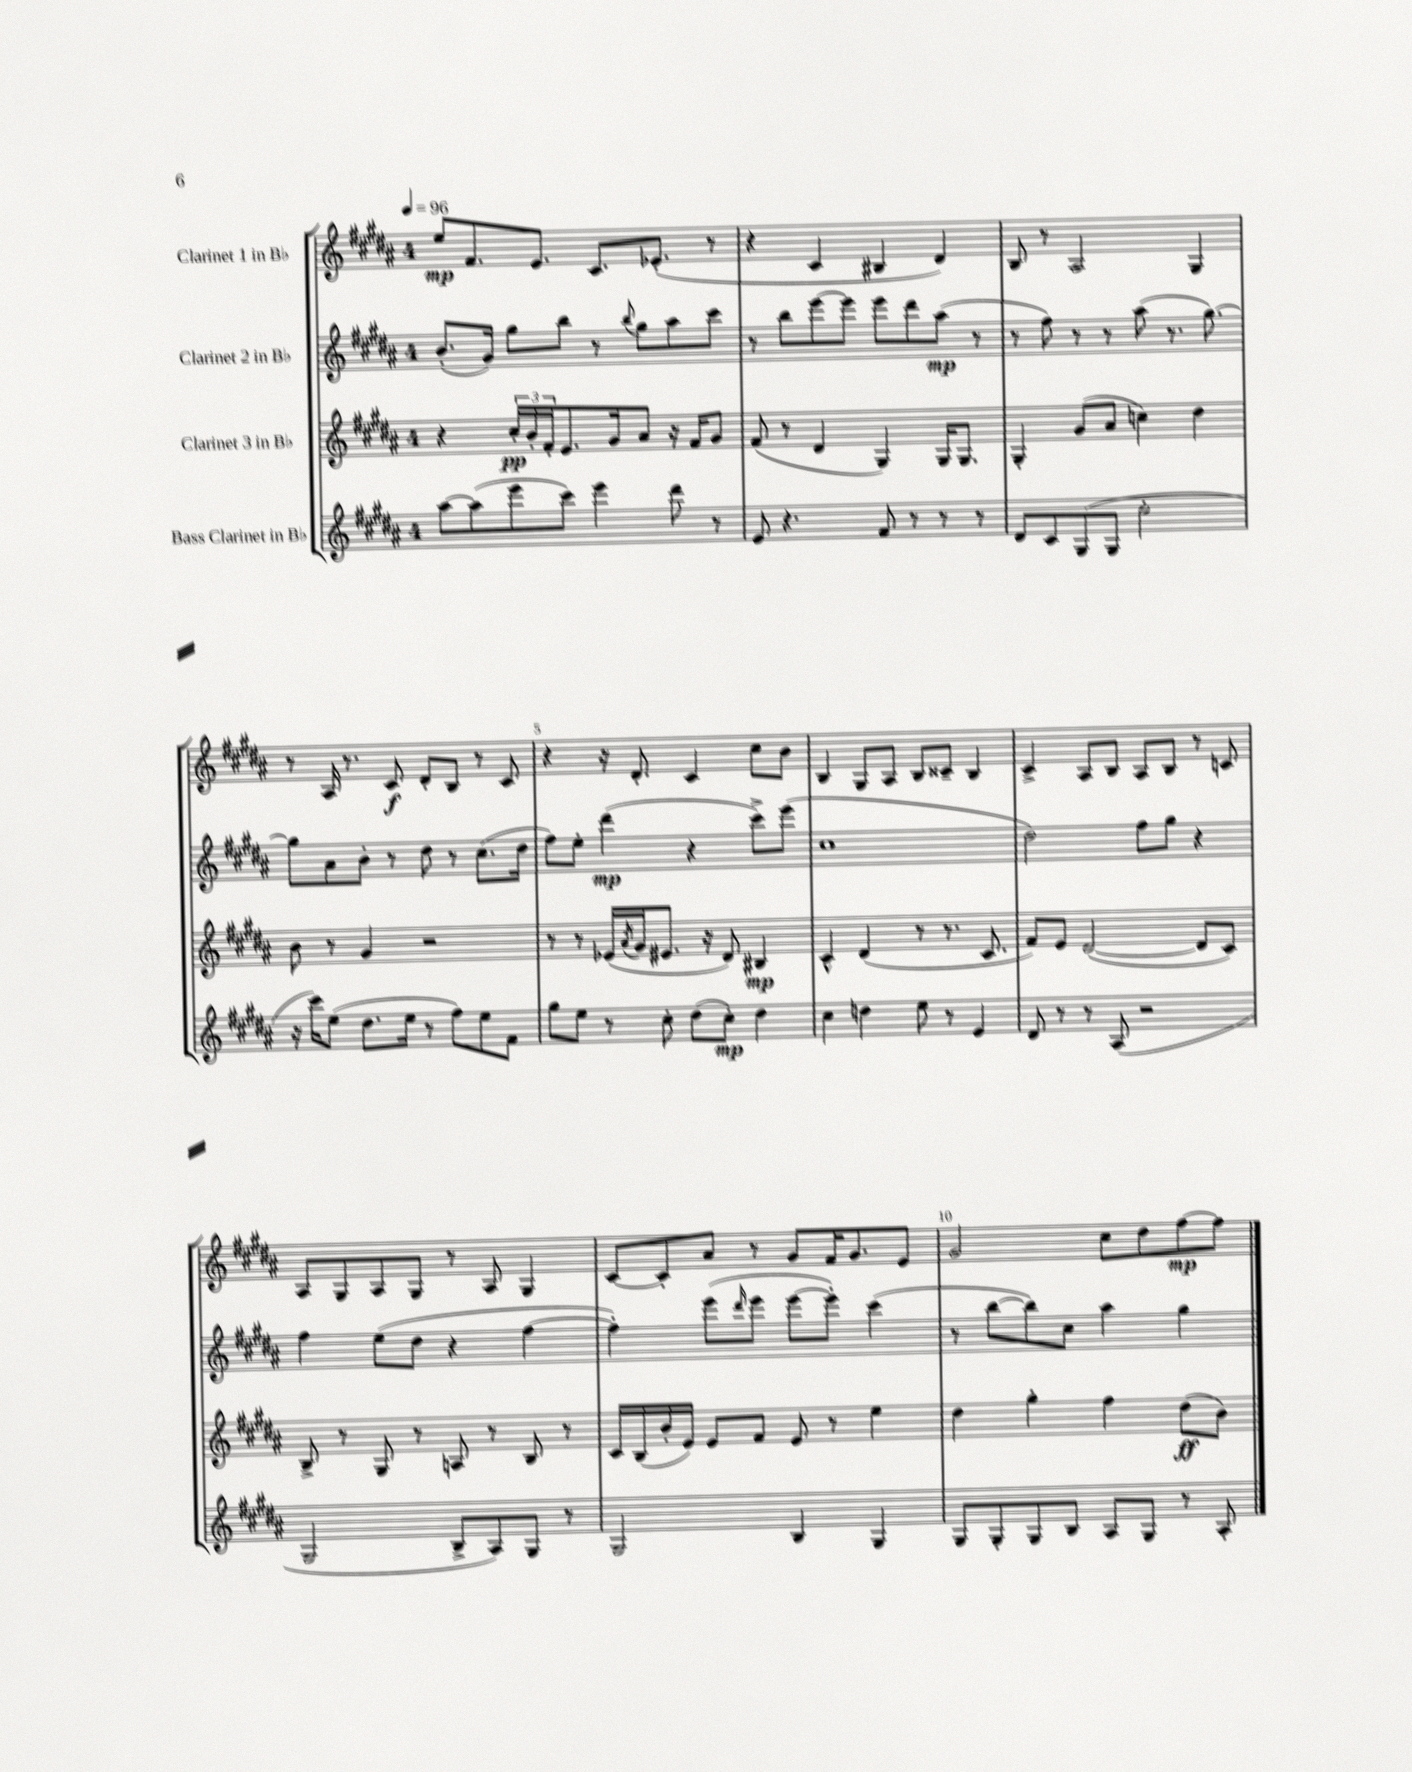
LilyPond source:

<<
\new StaffGroup <<
\new Staff = "s0" \with { instrumentName = "Clarinet 1 in Bb" } {
    \clef treble \key b \major \once \override Staff.TimeSignature.style = #'single-digit \time 4/4 \tempo 4 = 96
    e''8\mp fis'8. e'8. cis'8. ees'8.-.( r8 |
    r4 cis'4 bis4 dis'4) |
    b8 r8 ais2 gis4 |
    r8 ais16 r8. cis'8\f dis'8-. b8 r8 cis'8 |
    r4 r16 dis'8.-. cis'4 cis''8 b'8 |
    b4 gis8 ais8 b8 cisis'8-- b4 |
    cis'4-> ais8 b8 ais8 b8 r8 c'8 |
    ais8 gis8 ais8 gis8 r8 ais8 gis4 |
    cis'8~ cis'8-. ais'8 r8 gis'8 fis'16 gis'8. e'8 |
    gis'2 cis''8 dis''8 fis''8~\mp fis''8 \bar "|." |
}
\new Staff = "s1" \with { instrumentName = "Clarinet 2 in Bb" } {
    \clef treble \key b \major \once \override Staff.TimeSignature.style = #'single-digit \time 4/4
    b'8.-.( gis'16) gis''8 b''8 r8 \appoggiatura { b''8 } gis''8 ais''8 cis'''8 |
    r8 b''8 e'''8~ e'''8 e'''8 dis'''8 ais''8\mp( r8 |
    r8 fis''8) r8 r8 ais''8( r8. gis''8.~) |
    gis''8 ais'8 b'8-. r8 dis''8 r8 cis''8.( dis''16 |
    fis''8) e''8-. dis'''4\mp( r4 cis'''8->) e'''8( |
    cis''1 |
    dis''2) fis''8 gis''8 r4 |
    fis''4 e''8( dis''8 r4 fis''4~ |
    fis''4-.) e'''8( \grace { dis'''16 } e'''8 e'''8~ e'''8-.) cis'''4( |
    r8 b''8~ b''8) cis''8 ais''4 gis''4 \bar "|." |
}
\new Staff = "s2" \with { instrumentName = "Clarinet 3 in Bb" } {
    \clef treble \key b \major \once \override Staff.TimeSignature.style = #'single-digit \time 4/4
    r4 \tuplet 3/2 { cis''16-.\pp b'16-. fis'16-. } e'8. gis'16 ais'8 r16 fis'16 gis'8 |
    fis'8( r8 dis'4 gis4) gis16 gis8. |
    gis4-. gis'8( ais'8 c''4) dis''4 |
    b'8 r8 gis'4 r2 |
    r8 r8 ees'16( \acciaccatura { ais'8 } gis'16 eis'8. r16 dis'8) bis4\mp |
    cis'4-^ dis'4( r8 r8. cis'8. |
    fis'8) e'8 dis'2~( dis'8 cis'8) |
    b8-> r8 gis8 r8 a8 r8 b8 r8 |
    cis'16 b16( b'16-. e'16) e'8 fis'8 e'8 r8 e''4 |
    dis''4 gis''4-. fis''4 dis''8\ff( b'8) \bar "|." |
}
\new Staff = "s3" \with { instrumentName = "Bass Clarinet in Bb" } {
    \clef treble \key b \major \once \override Staff.TimeSignature.style = #'single-digit \time 4/4
    ais''8~ ais''8( e'''8 cis'''8) e'''4 dis'''8 r8 |
    e'8 r4. fis'8 r8 r8 r8 |
    dis'8 cis'8 gis8( gis8 cis''2-. |
    r16 cis'''16) e''8( dis''8. e''16 r8 fis''8) e''8 fis'8 |
    gis''8 e''8 r8 cis''8-. dis''8( cis''8-.\mp) dis''4 |
    cis''4 d''4 e''8 r8 e'4 |
    dis'8 r8 r8 ais8( r2 |
    gis2 b8-> ais8) gis8 r8 |
    gis2 b4 gis4 |
    gis8 gis8-. gis8 b8 ais8 gis8 r8 ais8-. \bar "|." |
}
>>
>>
\layout { \context { \Score \override BarNumber.break-visibility = ##(#f #t #t) barNumberVisibility = #(every-nth-bar-number-visible 5) } }
